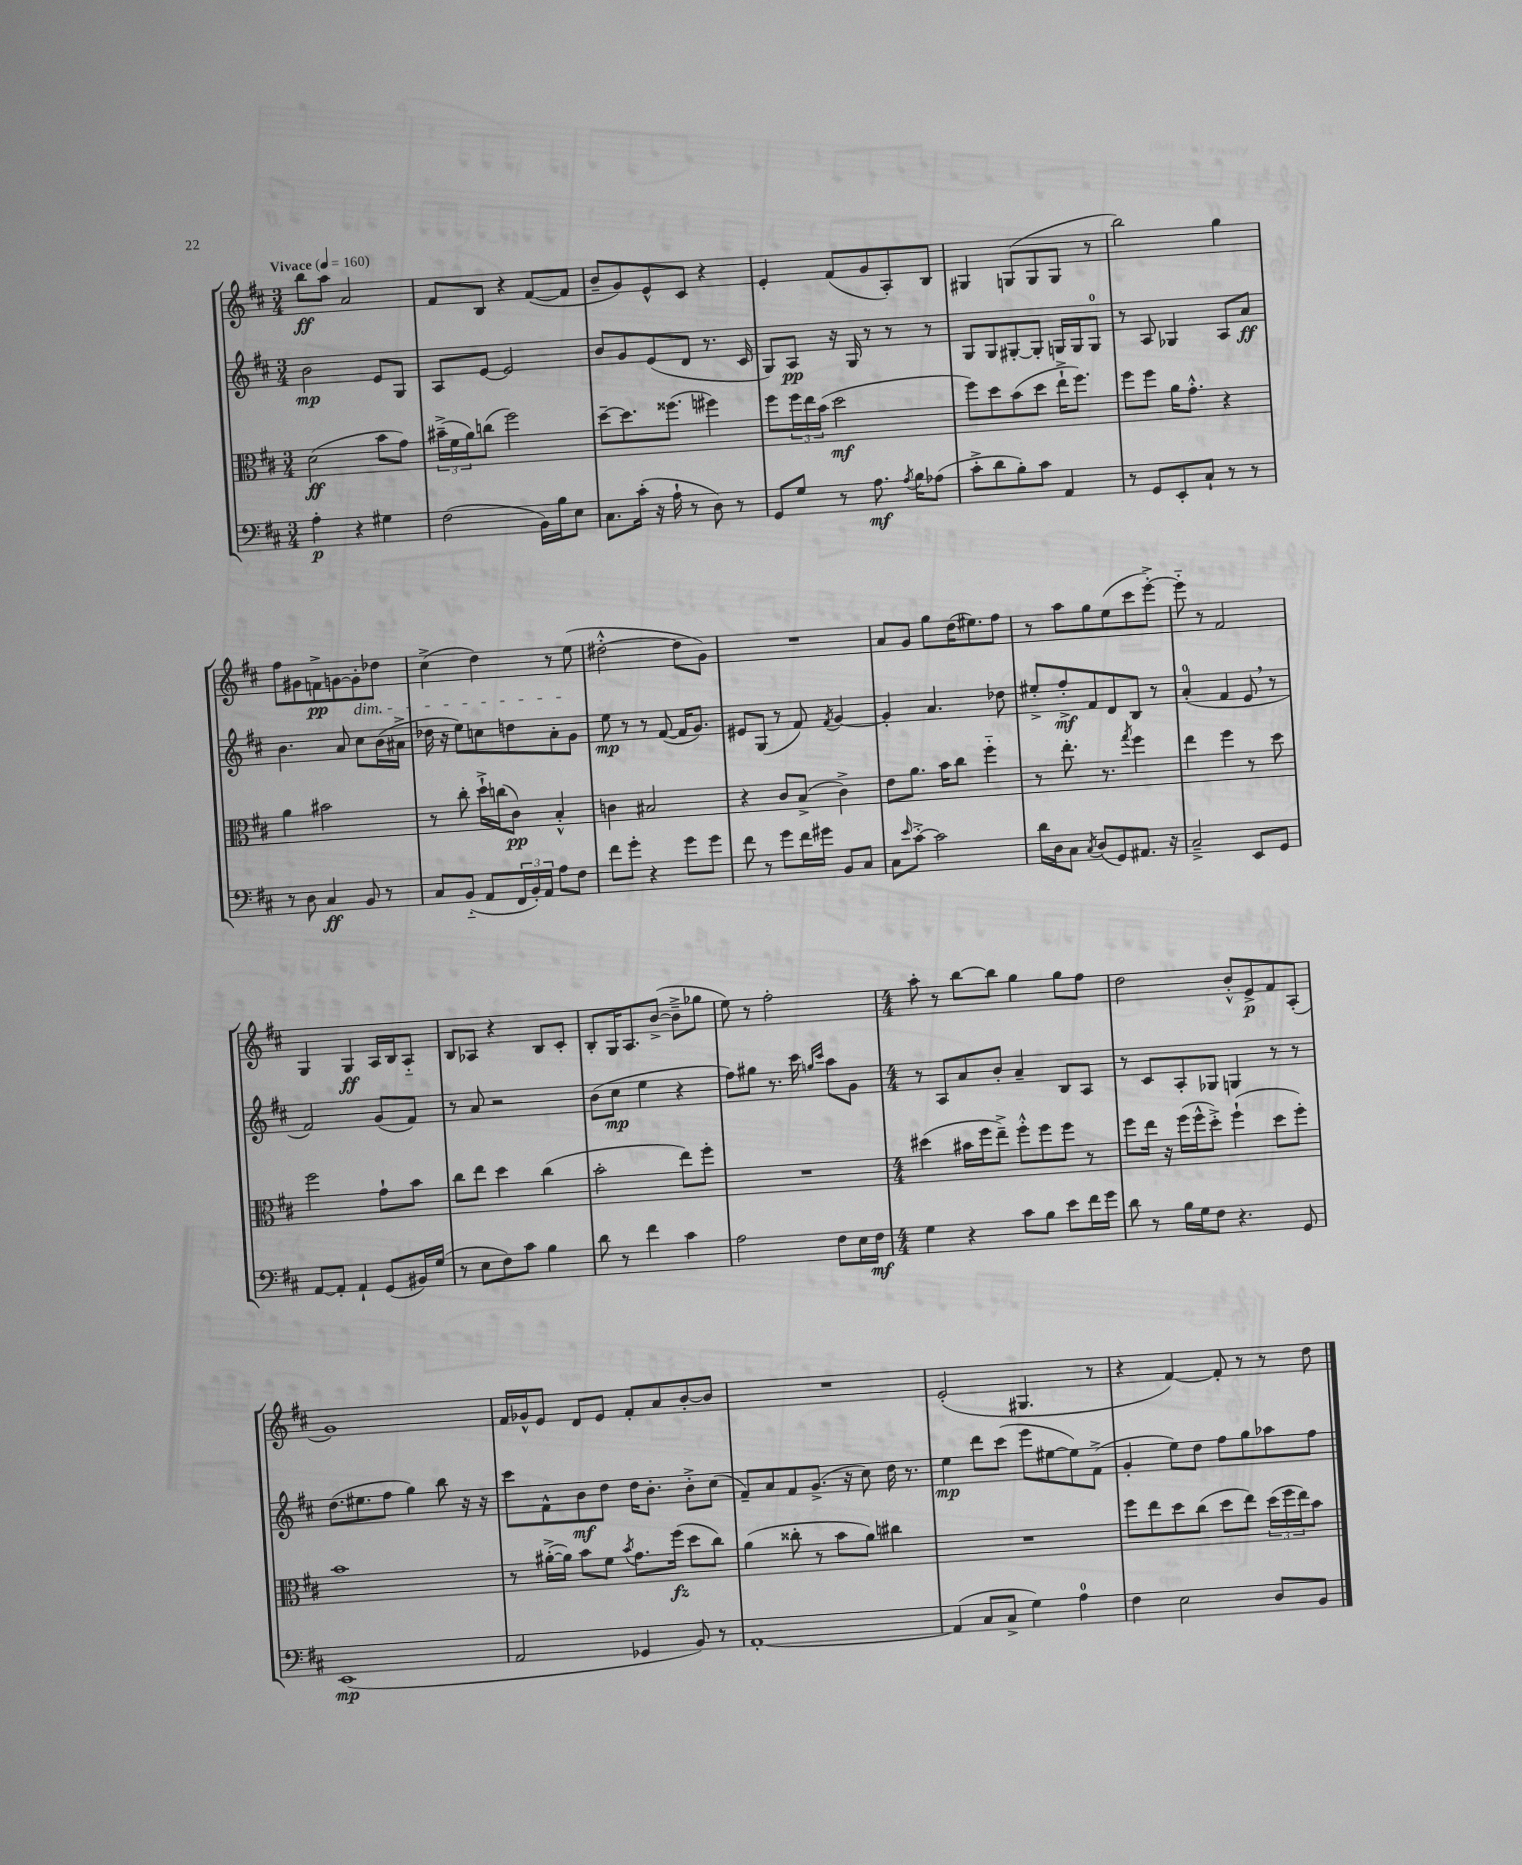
<<
\new StaffGroup <<
\new Staff = "s0" {
    \clef treble \key d \major \numericTimeSignature \time 3/4 \tempo "Vivace" 4 = 160
    b''8\ff a''8 a'2 |
    fis'8 b8 r4 fis'8~( fis'8 |
    b'8-- g'8) e'8-^ cis'8 r4 |
    e'4-. fis'8( g'8 a8-.) b8 |
    gis4 g8( g8 g8 r8 |
    b''2) g''4 |
    fis''8 gis'8 f'8->\pp g'8~ g'8-.\dim des''8 |
    cis''4->( d''4) r8 e''8\!( |
    dis''2~-.-^ dis''8 g'8) |
    R2. |
    a'8 g'8 g''8 d''16( eis''8.) fis''8 |
    r8 a''8 g''8 e''8( cis'''8 e'''8~-.->) |
    e'''8-_ r8 fis'2 |
    g4 g4\ff a16 b16 a8-_ |
    b8 aes8 r4 b8 cis'8-. |
    b8-. g16 a8. b'8~->( b'8---> ges''8 |
    e''8) r8 fis''2-. |
    \numericTimeSignature \time 4/4 a''8-. r8 b''8~ b''8 g''4 g''8 fis''8 |
    d''2 b'8-.-^ e'8->\p fis'8 a8-.( |
    g'1) |
    fis'16 ges'16-^ e'8 d'8 e'8 fis'8-. a'8 b'8~-. b'8 |
    R1 |
    e'2-.( gis4. r8 |
    r4 fis'4~) fis'8-. r8 r8 d''8 \bar "|." |
}
\new Staff = "s1" {
    \clef treble \key d \major \numericTimeSignature \time 3/4
    b'2\mp e'8 g8 |
    a8 e'8~ e'2 |
    b'8 g'8 e'8( d'8 r8. cis'16 |
    g8) a8\pp r16 g16 r8 r8 r8 |
    g8 g8 gis8~-. gis8-. g16 g16 g8-0 |
    r8 a8 ges4 a8 a'8\ff |
    b'4. a'8 cis''8 b'16( ais'16-> |
    des''16 r16 e''8) c''8 d''8 a'8-. g'8 |
    e''8\mp r8 r8 fis'8~( fis'16 g'8.) |
    eis'8 g8( r8 fis'8) \acciaccatura { fis'8 } g'4~ |
    g'4-. a'4. des''8 |
    eis''8-.-> fis''8-.->\mf fis'8 d'8 b8 r8 |
    a'4-0-.( fis'4 e'8 \breathe r8 |
    fis'2) g'8( fis'8) |
    r8 a'8 r2 |
    b'8( cis''8\mp e''4 r4 |
    fis''8) gis''8 r8. cis'''16 \grace { g''16 cis'''16 } a''8 g'8 |
    \numericTimeSignature \time 4/4 r8 a8 a'8 b'8-. a'4-- b8 a8 |
    r8 cis'8 a8-. ges8 g4 r8 r8 |
    d''8.( eis''8. fis''8 g''4) b''8 r16 r16 |
    cis'''8 fis'8-^ b'8\mf d''8 d''16 b'8.-. b'8-.-> cis''8( |
    fis'8--) a'8 fis'8 g'8.->( r16 cis''8) d''16 r8. |
    e''4\mp d'''8 cis'''8( e'''8 eis''8~ eis''8) fis'8->( |
    g'4-. e''8) d''8 fis''8 g''8 aes''8 fis''8 \bar "|." |
}
\new Staff = "s2" {
    \clef alto \key d \major \numericTimeSignature \time 3/4
    d'2\ff( b'8 g'8) |
    \tuplet 3/2 { bis'16--->( fis'16 a'16) } c''8( fis''2) |
    d''8~-- d''8. fisis''8.( fis''4) |
    fis''8 \tuplet 3/2 { fis''16 e''16 b'16( } d''2\mf |
    fis''8) d''8 b'8( d''8 e''16-!-> fis''8.) |
    fis''8 fis''8 a'16 g'8.-.-^ r4 |
    a'4 bis'2 |
    r8 cis''8-. d''16-!-> c''16( cis'8\pp) b4-.-^ |
    c'4 bis2 |
    r4 cis'8 b8->( cis'4->) |
    e'8 a'8. b'16 cis''8 fis''4-_ |
    r8 e''8.-. r8. \acciaccatura { g''8 } fis''4 |
    e''4 fis''4 r8 d''8 |
    fis''2 g'8-! b'8 |
    cis''8 e''8 d''4 cis''4( |
    b'2-. e''8) fis''8-. |
    R2. |
    \numericTimeSignature \time 4/4 dis''4( bis'16 fis''16 e''8--->) fis''8-.-^ fis''8 fis''8 r8 |
    fis''8 e''16 r16 fis''16( fis''16-^ d''8-.->) fis''4-!( d''8 fis''8-.) |
    b'1 |
    r8 ais'16~-.->( ais'16) b'8 fis'8 \acciaccatura { b'8 } g'8. fis''16\fz( d''8 cis''8) |
    a'4( cisis''8-. r8 b'8 a'8) cis''4 |
    R1 |
    fis''8 e''8 d''8 cis''8( d''8 e''8) \tuplet 3/2 { d''16( fis''16 e''16) } b'8 \bar "|." |
}
\new Staff = "s3" {
    \clef bass \key d \major \numericTimeSignature \time 3/4
    a4-.\p r4 gis4 |
    fis2( b,16) b16 e8 |
    cis8. cis'16-.( r16 a16-! r8 d8) r8 |
    g,8 g8 r8 a8.\mf \acciaccatura { a8 } b16 aes8( |
    cis'8-.-> d'8 b8-.) cis'8 a,4 |
    r8 g,8 e,8-. cis8-! r8 r8 |
    r8 d8 cis4\ff b,8 r8 |
    cis8 b,8-_( a,8 \tuplet 3/2 { fis,16 b,16-.) a,16 } a8 fis8 |
    fis'8 g'8-. r4 g'8 g'8 |
    fis'8 r8 g'8 fis'16 gis'16 b,8 cis8 |
    cis8 \grace { e'16 } cis'8~-.-> cis'2 |
    d'16 d16 cis8 \acciaccatura { cis8 } d8( g,8) ais,8. r16 |
    cis2---> e,8 g,8 |
    a,8~ a,8-. a,4-! g,8( bis,16) g16( |
    r8 e8 fis8) cis'8 b4 |
    d'8 r8 fis'4 cis'4 |
    a2 fis8 e16 fis16\mf |
    \numericTimeSignature \time 4/4 g4 r4 cis'8 b8 e'8 fis'16 g'16 |
    d'8 r8 b16 g16 fis8 r4. g,8 |
    e,1\mp( |
    a,2 ges,4 b,8) r8 |
    a,1~-. |
    a,4( cis8 cis8-> g4) a4-0 |
    fis4 e2 d8 b,8 \bar "|." |
}
>>
>>
\layout { \context { \Score \remove "Bar_number_engraver" } }
